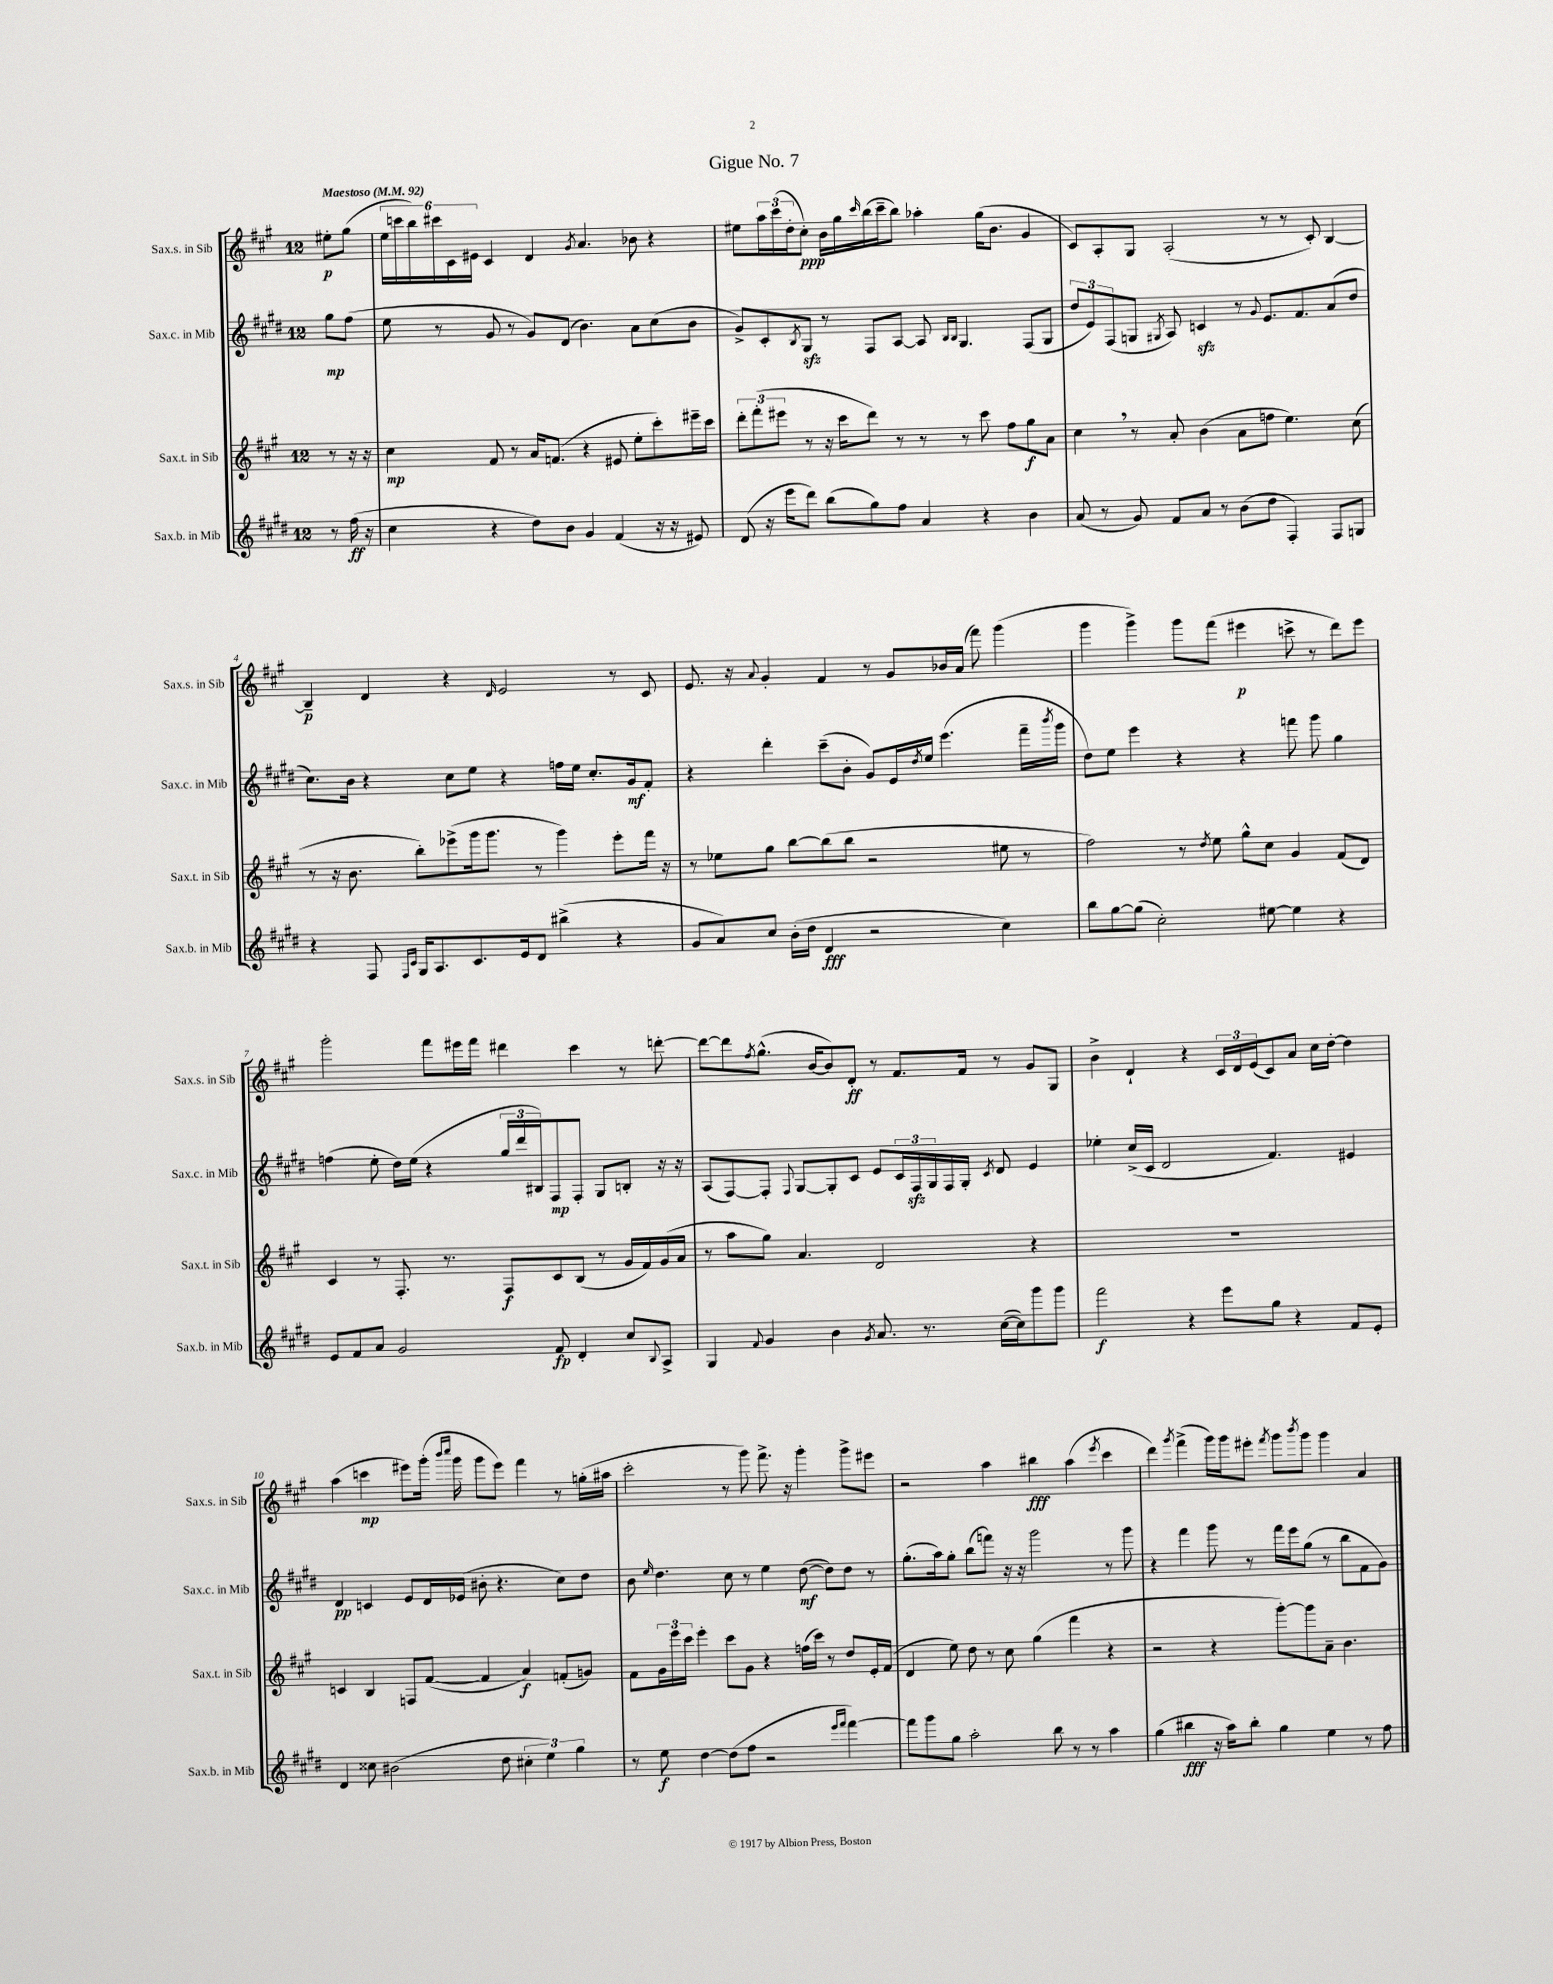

**kern	**kern	**kern	**kern
*staff4	*staff3	*staff2	*staff1
*clefG2	*clefG2	*clefG2	*clefG2
*k[f#c#g#d#]	*k[f#c#g#]	*k[f#c#g#d#]	*k[f#c#g#]
*M12/8	*M12/8	*M12/8	*M12/8
*MM92	*MM92	*MM92	*MM92
8r	8r	8gg#	8ee#'
(16ff#	16r	(8ff#	(8gg#
16r	16r	.	.
=	=	=	=
4cc#	4cc#	8ee	24ee
.	.	.	24ccc
.	.	.	24bb)
.	.	8r	24ccc#
.	.	.	24c#
.	.	.	24e#
4r	8f#	8g#	4c#
.	8r	8r	.
8dd#)	16a	8g#)	4d
.	(8.f	.	.
8b	.	(8d#	.
.	.	.	8qg#
4g#	4r	4.b)	4.a
(4f#	8e#	.	.
.	8ee'	8a	8b-
16r	8ccc#')	(8cc#	4r
16r	.	.	.
8e#)	16eee#~	8b	.
.	16ccc#	.	.
=	=	=	=
(8d#	12ddd'	8g#^)	8ee#
.	(12fff#'	.	.
16r	.	8c#'	24aa
.	12eee#	.	(24ccc#
16eee	.	.	.
.	.	.	24dd'
.	.	8qB	.
8ddd#)	8r	8G#	8cc#')
(8bb	16r	8r	16b
.	16ccc#	.	16gg#
.	.	.	16qqccc#
8gg#)	8ddd)	8F#	(16bb
.	.	.	16ccc#~
8ff#	8r	[8A	8bb)
4a	8r	8A]	4aa-'
.	.	16qqB	.
.	.	16qqB	.
.	8r	4.G#	.
4r	8ccc#	.	(16gg#
.	.	.	8.b
.	8ff#	.	.
4b	8gg#	(8F#	4g#
.	8a	8G#	.
=	=	=	=
(8a	4cc#	12dd#	8c#)
.	.	12e)	.
8r	.	.	8A'
.	.	(12F#	.
8g#)	8r	8G	8G#
.	.	8qG#	.
8f#	8a'	8A)	(2A'
8a	(4b	4c	.
8r	.	.	.
(8b	8a	8r	.
.	.	8qqg#	.
8dd#	8ff	8.e	8r
4F#')	4.ee)	.	8r
.	.	8.f#	.
.	.	.	8c#')
8F#	.	(8a	[4B
8G	(8cc#	8dd#	.
=	=	=	=
4r	8r	8.cc#)	4B~]
.	16r	.	.
.	8.b	16b	.
8F#	.	4r	4d
16qqF#	.	.	.
16qqc#	.	.	.
16G#	8bb')	.	.
8.A	.	.	.
.	(8eee-^	8cc#	4r
8.c#	16ggg#	8ee	.
.	8.ggg#	.	.
.	.	.	16qqd
.	.	4r	2e
16e	.	.	.
8d#	8r	.	.
(4bb#^	4ggg#)	16ff	.
.	.	16ee	.
.	.	8.cc#'	.
4r	8eee-'	.	8r
.	.	16g#	.
.	16fff#	8f#'	8c#
.	16r	.	.
=	=	=	=
8g#	8r	4r	8.e
8a)	8ee-	.	.
.	.	.	16r
.	.	.	8qqa
8cc#	8gg#	4ddd#'	4g#'
(16b'	[8bb	.	.
16dd#	.	.	.
4d#	(8bb]	(8ccc#~	4f#
.	8bb	8b'	.
2r	2r	8g#)	8r
.	.	16e	8g#
.	.	8qdd#	.
.	.	16ee	.
.	.	(4.eee	16b-
.	.	.	(16a
.	.	.	8fff#)
4cc#)	8ee#	.	(4ggg#
.	8r	16fff#~	.
.	.	8qbbb	.
.	.	16ggg#	.
=	=	=	=
8bb	2ff#)	8dd#)	4ggg#
[8gg#	.	8ee	.
(8gg#]	.	4eee	4ggg#^)
2cc#')	.	.	.
.	8r	4r	8ggg#
.	8qdd	.	.
.	8ee	.	(8fff#
.	8gg#^^	4r	4eee#
[8ee#	8cc#	.	.
4ee#]	4g#	8fff	8ccc^
.	.	8ggg#	8r
4r	(8f#	4gg#	8ddd)
.	8d)	.	8eee#
=	=	=	=
8e	4c#	(4ff	2ggg#'
8f#	.	.	.
8a	8r	8ee'	.
2g#	8.F#'	16dd#)	.
.	.	(16ee	.
.	.	4r	8fff#
.	8.r	.	.
.	.	.	16eee#
.	.	.	16fff#
.	8F#	24gg#	4ddd#
.	.	24ddd#	.
.	.	24B#)	.
8f#	8c#	8F#	.
4d#'	(8B	8F#'	4ccc#
.	8r	8G#	.
8cc#	16g#	8B'	8r
.	16f#)	.	.
8qqB	.	.	.
8A^	(16g#	16r	[8ddd'
.	16a	16r	.
=	=	=	=
4G#	8r	(8A	8ddd_
.	8aa	[8F#)	8ddd]
8qqf#	.	.	8qff#
4g#	8gg#)	8F#']	(8.gg#^^
.	.	8qqF#	.
.	4.a	[8G#	.
.	.	.	[16b
4b	.	8G#']	8b])
.	.	8c#	8d'
8qg#	.	.	.
8.a	2d	8e	8r
.	.	24c#	8.f#
.	.	24F#	.
8.r	.	.	.
.	.	24G#	.
.	.	16F#	.
.	.	16G#'	16f#
.	.	8qc#	.
([16cc#	.	8d#	8r
16cc#])	.	.	.
8ggg#	4r	4e	8g#
8ggg#	.	.	8G#
=	=	=	=
2fff#	1.r	4ee-'	4b^
.	.	(16cc#^	4d`
.	.	16c#	.
.	.	2d#	.
4r	.	.	4r
8eee	.	.	24c#
.	.	.	24d
.	.	.	(24e
8gg#	.	4.f#)	8c#)
4r	.	.	8a
.	.	.	16cc#
.	.	.	[16dd'
8f#	.	4e#	4dd]
8e'	.	.	.
=	=	=	=
4d#	4c	4d#	(4aa
8cc##	4B	4c	4ccc
(2b#	.	.	.
.	8F	8e	8eee#)
.	([8f#	16d#	(16ggg#'
.	.	.	16qqbbb
.	.	.	16qqcccc#
.	.	(16e-	16ggg#
.	4f#]	8b#'	8ggg#
8dd#	.	4.r	8eee#)
6cc#'	4a)	.	4fff#
6ee)	.	.	.
.	(8f'	8cc#)	8r
6gg#	.	.	.
.	8g)	8dd#	(16gg'
.	.	.	16aa#
=	=	=	=
8r	8f#	8b	2ccc#'
.	.	16qqee	.
8ee	24g#	4.dd#	.
.	24eee	.	.
.	24ccc#	.	.
[4dd#	4eee'	.	.
(8dd#]	8ccc#	8cc#	8r
8ff#	8g#	8r	8ggg#)
2r	4r	4ee	8.fff#^
.	.	.	16r
.	(16ff	([8dd#	4ggg#'
.	16ccc#)	.	.
.	8r	8dd#])	.
16qqeee	.	.	.
16qqfff#	.	.	.
[4fff#)	8dd	8dd#	8ggg#^
.	16e'	8r	8eee#
.	(16f#	.	.
=	=	=	=
8fff#]	4d	(8.gg#'	2r
8ggg#	.	.	.
.	.	16aa)	.
8gg#	8ee)	8gg#'	.
2aa'	8dd	(8bb	.
.	8r	8fff)	4aa
.	8cc#	16r	.
.	.	16r	.
.	(4gg#	2ggg#	4bb#
8bb	.	.	.
8r	4fff#	.	(4aa
8r	.	.	.
.	.	.	8qeee
4aa	4r	8r	4ccc#
.	.	8ggg#	.
=	=	=	=
(4gg#	2r	4r	4ddd)
.	.	.	8qggg#
4bb#	.	4fff#	(4fff#^
16r	4r	8ggg#	16ggg#)
16aa)	.	.	16ggg#
8bb#'	.	8r	8eee#'
.	.	.	8qfff#
4gg#	[8ggg#')	16fff#	8ggg#
.	.	16eee	.
.	.	.	8qbbb
.	8ggg#]	(8gg#	8ggg#
4ee	8a~	8r	4ggg#
.	4.b	8bb	.
8r	.	8f#	4a
8ff#	.	8g#)	.
==	==	==	==
*-	*-	*-	*-
